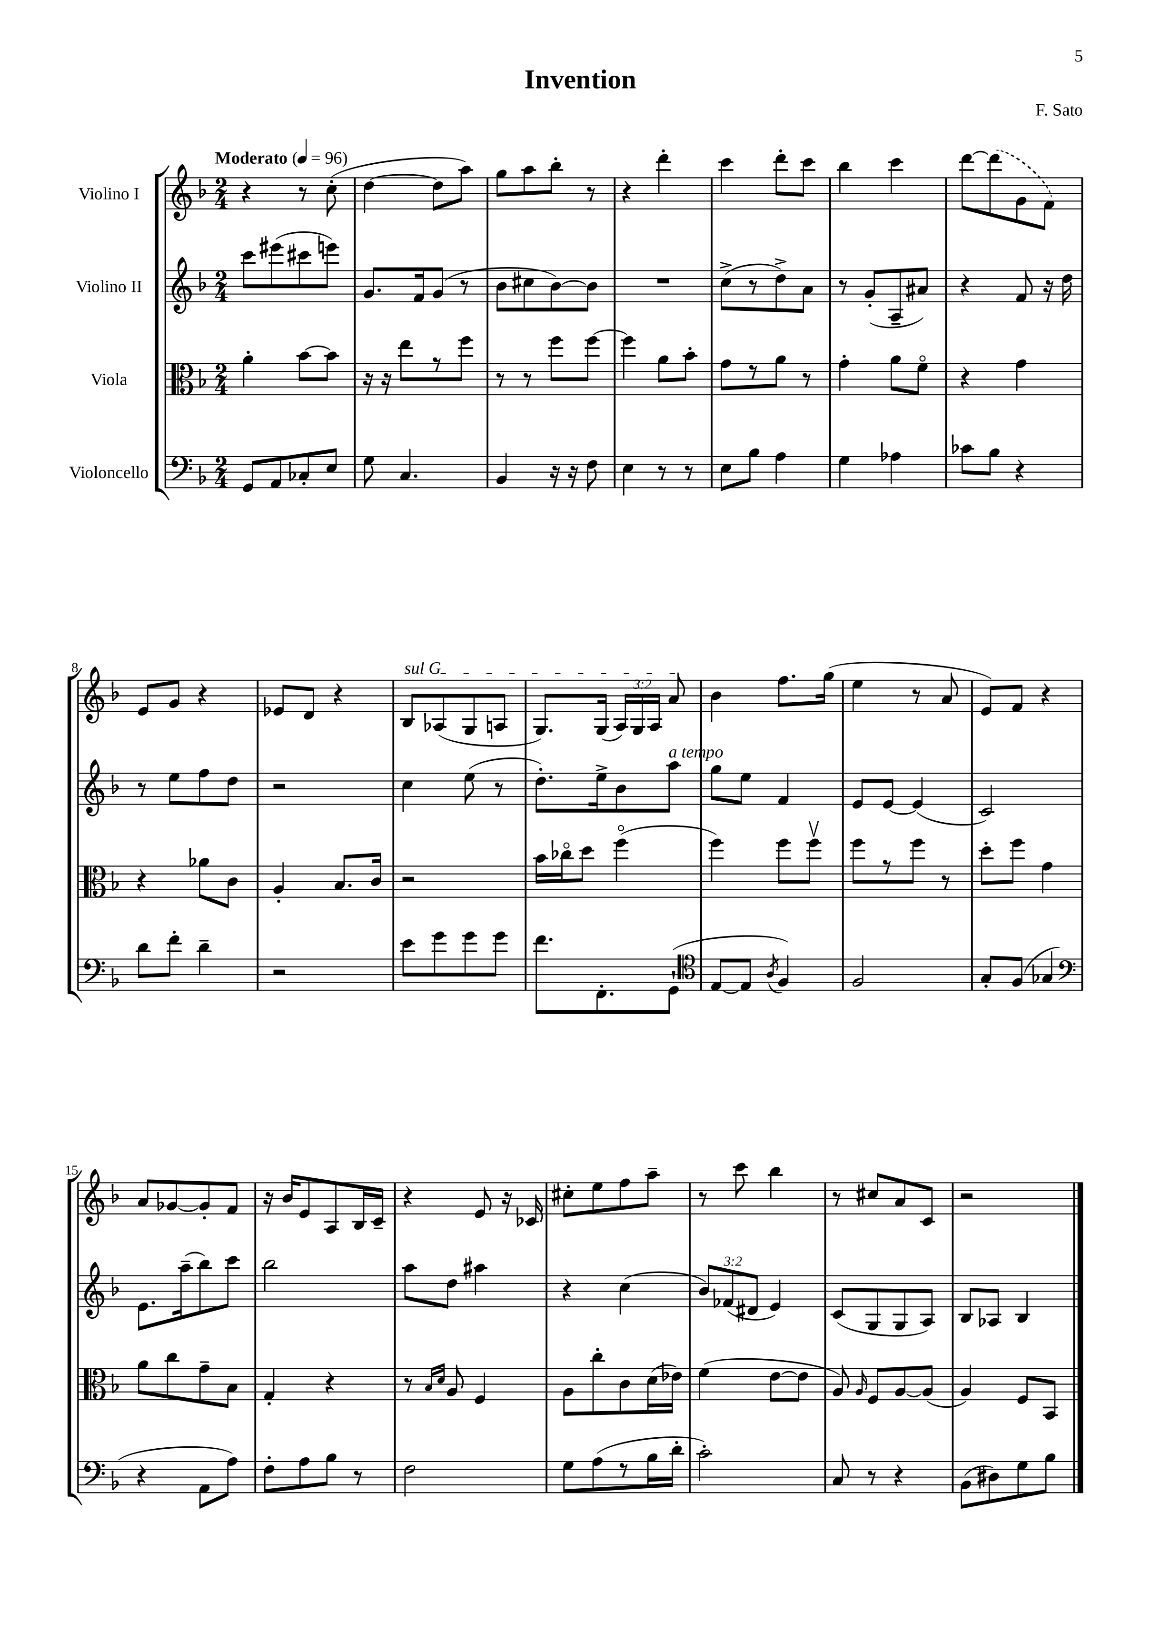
\header { title = "Invention" composer = "F. Sato" }
<<
\new StaffGroup <<
\new Staff = "s0" \with { instrumentName = "Violino I" } {
    \clef treble \key f \major \numericTimeSignature \time 2/4 \override Staff.TupletNumber.text = #tuplet-number::calc-fraction-text \tempo "Moderato" 4 = 96
    \autoBeamOff r4 r8 c''8-.( |
    d''4~ d''8[ a''8]) |
    g''8[ a''8 bes''8]-. r8 |
    r4 d'''4-. |
    c'''4 d'''8[-. c'''8] |
    bes''4 c'''4 |
    d'''8[~ \once \slurDashed d'''8( g'8 f'8]) |
    e'8[ g'8] r4 |
    ees'8[ d'8] r4 |
    \once \override TextSpanner.bound-details.left.text = \markup { \italic "sul G" } bes8[\startTextSpan aes8( g8 a8] |
    g8.[) g16]( \tuplet 3/2 { a16[) g16 a16] } a'8\stopTextSpan |
    bes'4 f''8.[ g''16]( |
    e''4 r8 a'8 |
    e'8[) f'8] r4 |
    a'8[ ges'8~ ges'8-. f'8] |
    r16 bes'16[ e'8 a8 bes16 c'16]-- |
    r4 e'8 r16 ces'16 |
    cis''8[-. e''8 f''8 a''8]-- |
    r8 c'''8 bes''4 |
    r8 cis''8[ a'8 c'8] |
    r2 \bar "|." |
}
\new Staff = "s1" \with { instrumentName = "Violino II" } {
    \clef treble \key f \major \numericTimeSignature \time 2/4 \override Staff.TupletNumber.text = #tuplet-number::calc-fraction-text
    \autoBeamOff c'''8[ eis'''8( cis'''8 e'''8]) |
    g'8.[ f'16 g'8]( r8 |
    bes'8[ cis''8 bes'8~) bes'8] |
    R2 |
    c''8[->( r8 d''8->) a'8] |
    r8 g'8[-.( a8-- ais'8]) |
    r4 f'8 r16 d''16 |
    r8 e''8[ f''8 d''8] |
    r2 |
    c''4 e''8( r8 |
    d''8.[-.) e''16-> bes'8 a''8]^\markup { \italic "a tempo" } |
    g''8[ e''8] f'4 |
    e'8[ e'8]~ e'4( |
    c'2) |
    e'8.[ a''16--( bes''8) c'''8] |
    bes''2 |
    a''8[ d''8] ais''4 |
    r4 c''4( |
    \tuplet 3/2 { bes'8[) fes'8( dis'8] } e'4) |
    c'8[( g8 g8 a8]) |
    bes8[ aes8] bes4 \bar "|." |
}
\new Staff = "s2" \with { instrumentName = "Viola" } {
    \clef alto \key f \major \numericTimeSignature \time 2/4
    \autoBeamOff a'4-. bes'8[~ bes'8] |
    r16 r16 e''8[ r8 f''8] |
    r8 r8 f''8[ f''8]~ |
    f''4 a'8[ bes'8]-. |
    g'8[ r8 a'8] r8 |
    g'4-. a'8[ f'8]\flageolet |
    r4 g'4 |
    r4 aes'8[ c'8] |
    a4-. bes8.[ c'16] |
    r2 |
    bes'16[ ces''16\flageolet d''8] f''4\flageolet( |
    f''4) f''8[ f''8]\upbow |
    f''8[ r8 f''8] r8 |
    d''8[-. f''8] g'4 |
    a'8[ c''8 g'8-- bes8] |
    g4-. r4 |
    r8 \grace { bes16[ d'16] } a8 f4 |
    a8[ c''8-. c'8 d'16( ees'16]) |
    f'4( e'8[~ e'8] |
    a8) \grace { a16 } f8[ a8~ a8]( |
    a4) f8[ bes,8] \bar "|." |
}
\new Staff = "s3" \with { instrumentName = "Violoncello" } {
    \clef bass \key f \major \numericTimeSignature \time 2/4
    \autoBeamOff g,8[ a,8 ces8-. e8] |
    g8 c4. |
    bes,4 r16 r16 f8 |
    e4 r8 r8 |
    e8[ bes8] a4 |
    g4 aes4 |
    ces'8[ bes8] r4 |
    d'8[ f'8]-. d'4-- |
    r2 |
    e'8[ g'8 g'8 g'8] |
    f'8.[ f,8.-. g,8]-!( |
    \clef tenor e8[~ e8] \acciaccatura { a8 } f4) |
    f2 |
    g8[-. f8]( ges4 |
    \clef bass r4 a,8[ a8]) |
    f8[-. a8 bes8] r8 |
    f2 |
    g8[ a8( r8 bes16 d'16]-. |
    c'2-.) |
    c8 r8 r4 |
    bes,8[( dis8) g8 bes8] \bar "|." |
}
>>
>>
